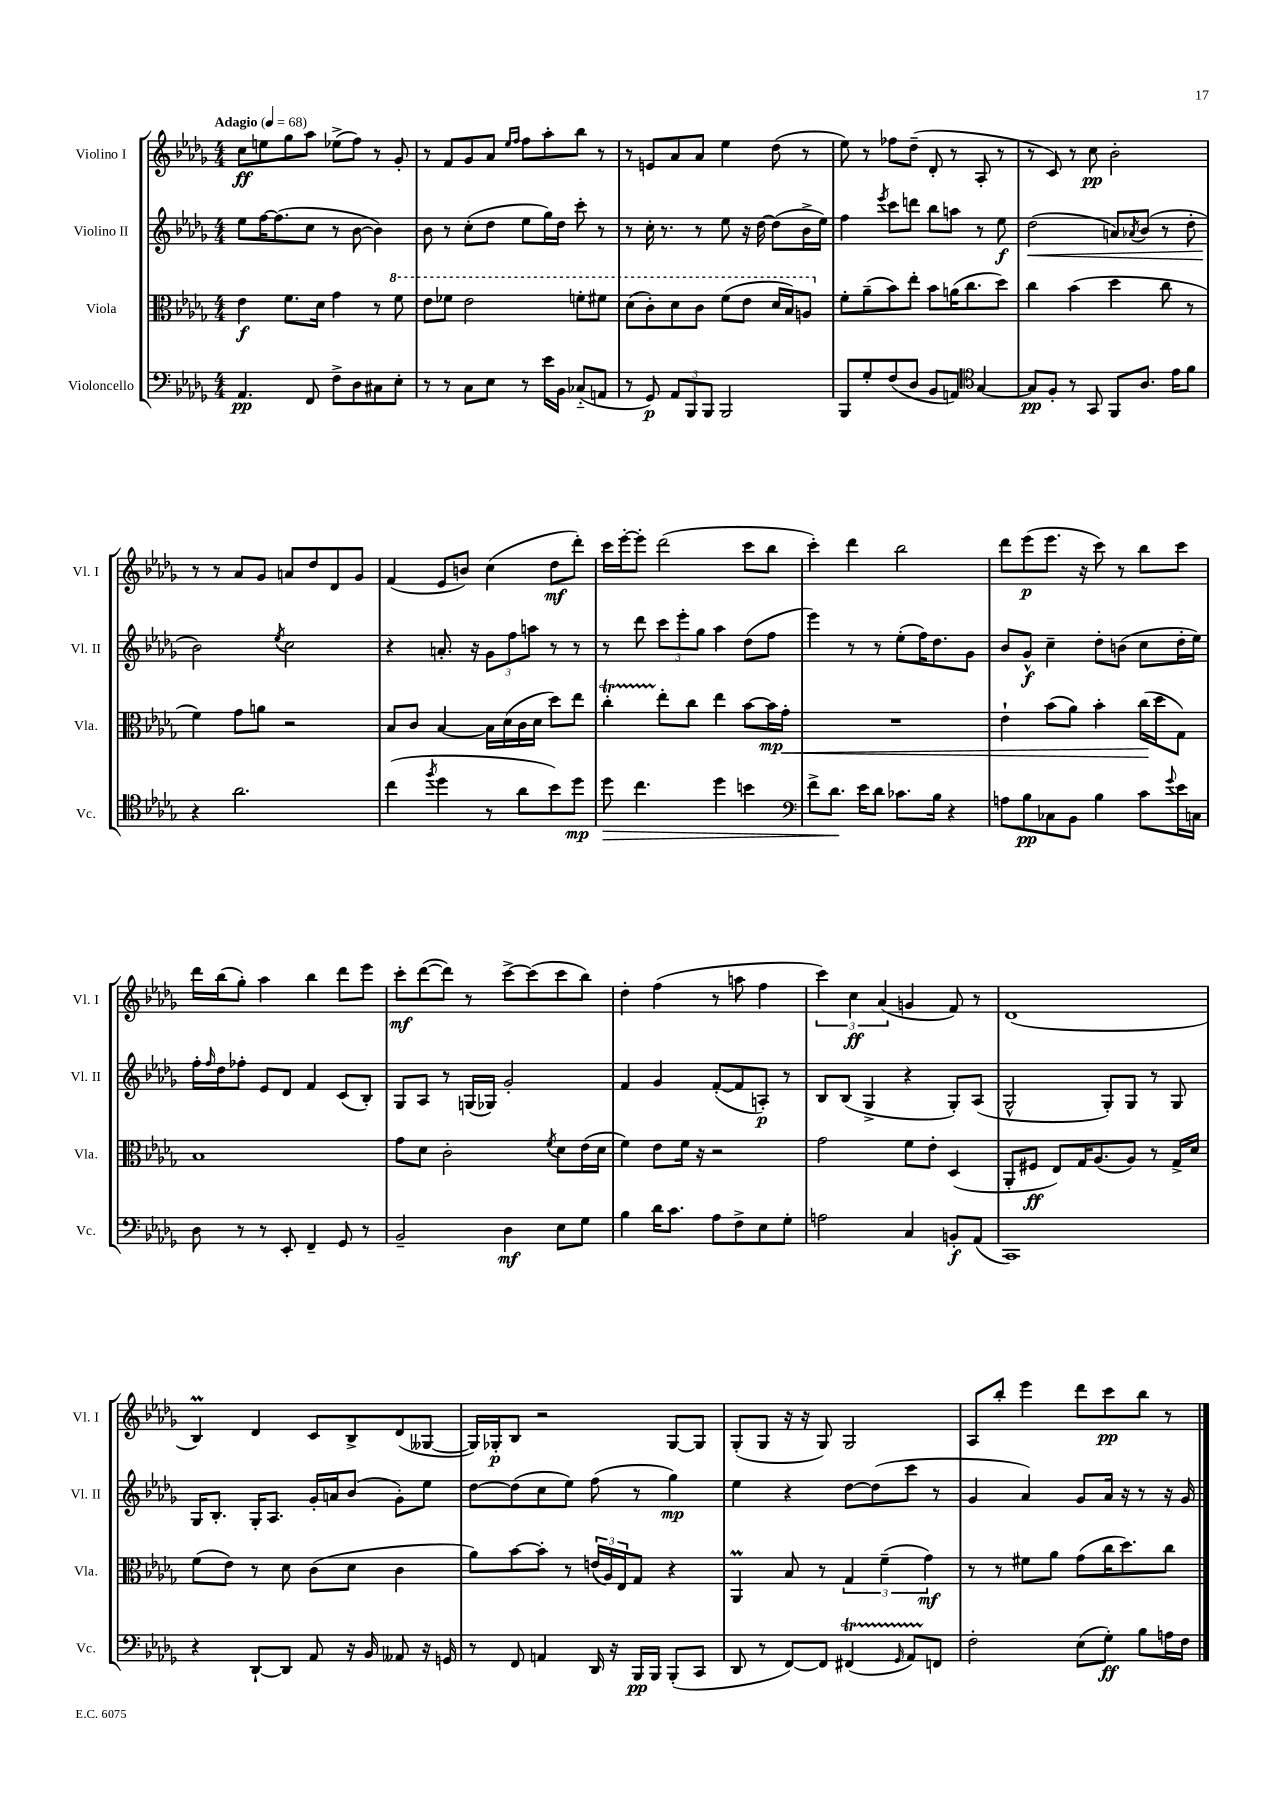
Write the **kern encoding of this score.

**kern	**dynam	**kern	**dynam	**kern	**dynam	**kern	**dynam
*part4	*part4	*part3	*part3	*part2	*part2	*part1	*part1
*staff4	*staff4	*staff3	*staff3	*staff2	*staff2	*staff1	*staff1
*I"Violoncello	*	*I"Viola	*	*I"Violino II	*	*I"Violino I	*
*I'Vc.	*	*I'Vla.	*	*I'Vl. II	*	*I'Vl. I	*
*clefF4	*	*clefC3	*	*clefG2	*	*clefG2	*
*k[b-e-a-d-g-]	*	*k[b-e-a-d-g-]	*	*k[b-e-a-d-g-]	*	*k[b-e-a-d-g-]	*
*M4/4	*	*M4/4	*	*M4/4	*	*M4/4	*
*MM68	*	*MM68	*	*MM68	*	*MM68	*
=1	=1	=1	=1	=1	=1	=1	=1
!	!	!	!	!	!	!LO:TX:a:B:t=Adagio	!
4.AA-/	pp	4e-\	f	8ee-\L	.	8cc\L	ff
.	.	.	.	[16ff\K	.	8een\	.
.	.	.	.	(8.ff\]	.	.	.
.	.	8.f\L	.	.	.	8gg-\	.
8FF/	.	.	.	8cc\J	.	8aa-\J	.
.	.	16d-\Jk	.	.	.	.	.
8F^\L	.	4g-\	.	8r	.	(8ee-X^\L	.
8D-\	.	.	.	[8b-\	.	8ff\J)	.
8C#X\	.	8r	.	4b-\])	.	8r	.
*	*	*8va	*	*	*	*	*
8E-'\J	.	8ff\	.	.	.	8g-'/	.
=2	=2	=2	=2	=2	=2	=2	=2
8r	.	8ee-\L	.	8b-\	.	8r	.
8r	.	8ff-X\J	.	8r	.	8f/L	.
8C\L	.	2ee-\	.	(8cc'\L	.	8g-/	.
8E-\J	.	.	.	8dd-\J	.	8a-/J	.
.	.	.	.	.	.	16qqee-/LL	.
.	.	.	.	.	.	16qqff/JJ	.
8r	.	.	.	8ee-\L	.	8ff\L	.
16e-\LL	.	.	.	16gg-\L)	.	8aa-'\	.
16BB-\JJ	.	.	.	16dd-\JJ	.	.	.
(8C-X/L	.	8ffn'\L	.	8ccc'\	.	8bb-\J	.
8AAn/J	.	8ff#X\J	.	8r	.	8r	.
=3	=3	=3	=3	=3	=3	=3	=3
8r	.	(8dd-\L	.	8r	.	8r	.
8GG-/)	p	8cc'\)	.	16cc'\	.	8en/L	.
.	.	.	.	8.r	.	.	.
12AA-/L	.	8dd-\	.	.	.	8a-/	.
12BBB-/	.	.	.	.	.	.	.
.	.	8cc\J	.	8r	.	8a-/J	.
12BBB-/J	.	.	.	.	.	.	.
2BBB-/	.	(8ff\L	.	8ee-\	.	4ee-\	.
.	.	8ee-\J	.	16r	.	.	.
.	.	.	.	[16dd-\	.	.	.
.	.	16dd-/LL	.	(8dd-\L]	.	(8dd-\	.
.	.	16b-/J)	.	.	.	.	.
.	.	8an/J	.	16b-^\L	.	8r	.
.	.	.	.	16ee-\JJ)	.	.	.
=4	=4	=4	=4	=4	=4	=4	=4
*	*	*X8va	*	*	*	*	*
8BBB-/L	.	8f'\L	.	4ff\	.	8ee-\)	.
8G-'/	.	(8a-~\	.	.	.	8r	.
.	.	.	.	8qeee-/	.	.	.
(8F/	.	8b-\)	.	8ccc\L	.	8ff-X\L	.
8D-/J	.	8ee-'\J	.	8dddn\J	.	(8dd-~\J	.
8BB-/L	.	8b-\L	.	8bb-\L	.	8d-'/	.
8AAn/J)	.	(16an\K	.	8aan\J	.	8r	.
.	.	8.cc\	.	.	.	.	.
*clefC4	*	*	*	*	*	*	*
[4G-/	.	.	.	8r	.	8A-'/	.
.	.	8dd-\J)	.	8ee-\	f	8r	.
=5	=5	=5	=5	=5	=5	=5	=5
!	!	!	!	!	!LO:HP:b	!	!
8G-/L]	pp	4cc\	.	(2dd-\	<	8r	.
8F'/J	.	.	.	.	.	8c/)	.
8r	.	(4b-\	.	.	.	8r	.
8GG-/	.	.	.	.	.	8cc\	pp
8FF/L	.	4dd-\	.	8an/L)	.	2b-'\	.
.	.	.	.	8qa-X/	.	.	.
8.A-/J	.	.	.	(8b-/J	.	.	.
.	.	8cc\	.	8r	.	.	.
16e-\KL	.	.	.	.	.	.	.
8f\J	.	8r	.	8dd-'\	.	.	.
!!LO:LB:g=z
=6	=6	=6	=6	=6	=6	=6	=6
4r	.	4f\)	.	2b-\)	.	8r	.
.	.	.	.	.	.	8r	.
2.a-\	.	8g-\L	.	.	.	8a-/L	.
.	.	8an\J	.	.	.	8g-/J	.
.	.	.	.	8qee-/	.	.	.
.	.	2r	.	2cc\	[	8an/L	.
.	.	.	.	.	.	8dd-/	.
.	.	.	.	.	.	8d-/	.
.	.	.	.	.	.	8g-/J	.
=7	=7	=7	=7	=7	=7	=7	=7
(4cc\	.	8B-/L	.	4r	.	(4f/	.
.	.	8c/J	.	.	.	.	.
8qff/	.	.	.	.	.	.	.
4dd-\	.	[4B-/	.	8.an'/	.	8e-/L	.
.	.	.	.	.	.	8bn/J)	.
.	.	.	.	16r	.	.	.
8r	.	16B-\LL]	.	12g-\L	.	(4cc\	.
.	.	(16d-\	.	.	.	.	.
.	.	.	.	12ff\	.	.	.
8a-\L	.	16c\	.	.	.	.	.
.	.	.	.	12aan\J	.	.	.
.	.	16d-\JJ	.	.	.	.	.
8b-\)	.	8dd-\L)	.	8r	.	8dd-\L	mf
8dd-\J	mp	8ee-\J	.	8r	.	8ddd-'\J)	.
=8	=8	=8	=8	=8	=8	=8	=8
!	!LO:HP:b	!	!	!	!	!	!
8dd-\	>	4cct'\	.	8r	.	16ccc\LL	.
.	.	.	.	.	.	[16eee-'\J	.
4.cc\	.	.	.	8ddd-\	.	8eee-'\J]	.
.	.	8ee-'\L	.	12ccc\L	.	(2ddd-\	.
.	.	.	.	12eee-'\	.	.	.
.	.	8cc\J	.	.	.	.	.
.	.	.	.	12gg-\J	.	.	.
4dd-\	.	4ee-\	.	4aa-\	.	.	.
4bn\	.	[8b-\L	.	(8dd-\L	.	8ccc\L	.
.	.	16b-\L]	mp	8ff\J	.	8bb-\J	.
!	!	!	!LO:HP:b	!	!	!	!
.	.	16g-'\JJ	<	.	.	.	.
=9	=9	=9	=9	=9	=9	=9	=9
*clefF4	*	*	*	*	*	*	*
8f^\L	.	1r	.	4eee-\)	.	4ccc'\)	.
8.d-\J	.	.	.	.	.	.	.
.	.	.	.	8r	.	4ddd-\	.
16e-\KL	]	.	.	.	.	.	.
8d-\J	.	.	.	8r	.	.	.
8.c-X\L	.	.	.	(8ee-'\L	.	2bb-\	.
.	.	.	.	16ff\K)	.	.	.
16B-\Jk	.	.	.	8.dd-\	.	.	.
4r	.	.	.	.	.	.	.
.	.	.	.	8g-\J	.	.	.
=10	=10	=10	=10	=10	=10	=10	=10
8An\L	.	4e-`\	.	8b-/L	.	8ddd-\L	.
8B-\	pp	.	.	8g-^^/J	f	(8eee-\	p
8C-X\	.	(8b-\L	.	4cc~\	.	8.eee-\J	.
8BB-\J	.	8a-\J)	.	.	.	.	.
.	.	.	.	.	.	16r	.
4B-\	.	4b-'\	.	8dd-'\L	.	8ccc\)	.
.	.	.	.	(8bn\J	.	8r	.
8c\L	.	(16cc\LL	.	8cc\L	.	8bb-\L	.
.	.	16dd-\J	[	.	.	.	.
8qqg-/	.	.	.	.	.	.	.
16e-\L	.	8G-\J)	.	16dd-'\L	.	8ccc\J	.
16Cn\JJ	.	.	.	16ee-\JJ)	.	.	.
!!LO:LB:g=z
=11	=11	=11	=11	=11	=11	=11	=11
8D-\	.	1B-	.	16ff'\LL	.	16ddd-\LL	.
.	.	.	.	16qqff/	.	.	.
.	.	.	.	16dd-\J	.	(16bb-\J	.
8r	.	.	.	8ff-X'\J	.	8gg-'\J)	.
8r	.	.	.	8e-/L	.	4aa-\	.
8EE-'/	.	.	.	8d-/J	.	.	.
4FF~/	.	.	.	4f/	.	4bb-\	.
8GG-/	.	.	.	(8c/L	.	8ddd-\L	.
8r	.	.	.	8B-'/J)	.	8eee-\J	.
=12	=12	=12	=12	=12	=12	=12	=12
2BB-~/	.	8g-\L	.	8G-/L	.	8ccc'\L	mf
.	.	8d-\J	.	8A-/J	.	([8ddd-\	.
.	.	2c'\	.	8r	.	8ddd-\J])	.
.	.	.	.	(16Gn/LL	.	8r	.
.	.	.	.	16G-X/JJ)	.	.	.
4D-\	mf	.	.	2g-'/	.	[8ccc^\L	.
.	.	.	.	.	.	(8ccc\]	.
.	.	8qf/	.	.	.	.	.
8E-\L	.	8d-\L	.	.	.	8ccc\	.
8G-\J	.	(16e-\L	.	.	.	8bb-\J)	.
.	.	16d-\JJ	.	.	.	.	.
=13	=13	=13	=13	=13	=13	=13	=13
4B-\	.	4f\)	.	4f/	.	4dd-'\	.
16d-\KL	.	8e-\L	.	4g-/	.	(4ff\	.
8.c\J	.	.	.	.	.	.	.
.	.	16f\Jk	.	.	.	.	.
.	.	16r	.	.	.	.	.
8A-\L	.	2r	.	([8f'/L	.	8r	.
8F^\	.	.	.	8f/]	.	8aan\	.
8E-\	.	.	.	8An'/J)	p	4ff\	.
8G-'\J	.	.	.	8r	.	.	.
=14	=14	=14	=14	=14	=14	=14	=14
2An\	.	2g-\	.	8B-/L	.	6ccc\)	.
.	.	.	.	(8B-/J	.	.	.
.	.	.	.	.	.	6cc\	ff
.	.	.	.	4G-^/	.	.	.
.	.	.	.	.	.	(6a-/	.
4C/	.	8f\L	.	4r	.	4gn/	.
.	.	8e-'\J	.	.	.	.	.
8BBn'/L	f	(4D-/	.	8G-'/L)	.	8f/)	.
(8AA-/J	.	.	.	(8A-/J	.	8r	.
=15	=15	=15	=15	=15	=15	=15	=15
1CC)	.	8AA-'/L	.	2G-^^/	.	(1d-	.
.	.	8F#X/J	ff	.	.	.	.
.	.	8E-/L)	.	.	.	.	.
.	.	16G-/K	.	.	.	.	.
.	.	(8.A-/	.	.	.	.	.
.	.	.	.	8G-'/L)	.	.	.
.	.	8A-/J)	.	8G-/J	.	.	.
.	.	8r	.	8r	.	.	.
.	.	16G-^/LL	.	8G-/	.	.	.
.	.	16d-/JJ	.	.	.	.	.
!!LO:LB:g=z
=16	=16	=16	=16	=16	=16	=16	=16
4r	.	(8f\L	.	16G-/KL	.	4B-M/)	.
.	.	.	.	8.B-'/J	.	.	.
.	.	8e-\J)	.	.	.	.	.
[8DD-`/L	.	8r	.	16G-'/KL	.	4d-/	.
.	.	.	.	8.A-/J	.	.	.
8DD-/J]	.	8d-\	.	.	.	.	.
8AA-/	.	(8c\L	.	16g-'/LL	.	8c/L	.
.	.	.	.	16an/J	.	.	.
16r	.	8d-\J	.	(8b-/J	.	8B-^/	.
16BB-/	.	.	.	.	.	.	.
8AA--X/	.	4c\	.	8g-'\L)	.	(8d-/	.
16r	.	.	.	8ee-\J	.	[8G--X/J	.
16GGn/	.	.	.	.	.	.	.
=17	=17	=17	=17	=17	=17	=17	=17
8r	.	8a-\L)	.	[8dd-\L	.	16G--/LL])	.
.	.	.	.	.	.	16G-X'/J	p
8FF/	.	[8b-\	.	(8dd-\]	.	8B-/J	.
4AAn/	.	8b-'\J]	.	8cc\	.	2r	.
.	.	8r	.	8ee-\J)	.	.	.
16DD-/	.	(24en/LL	.	(8ff\	.	.	.
.	.	24A-/)	.	.	.	.	.
16r	.	.	.	.	.	.	.
.	.	24E-/J	.	.	.	.	.
16BBB-/LL	pp	8G-/J	.	8r	.	.	.
16BBB-/JJ	.	.	.	.	.	.	.
(8BBB-'/L	.	4r	.	4gg-\)	mp	[8G-/L	.
8CC/J	.	.	.	.	.	8G-/J]	.
=18	=18	=18	=18	=18	=18	=18	=18
8DD-/	.	4AA-M/	.	4ee-\	.	(8G-'/L	.
8r	.	.	.	.	.	8G-/J	.
[8FF/L)	.	8B-/	.	4r	.	16r	.
.	.	.	.	.	.	16r	.
8FF/J]	.	8r	.	.	.	8G-/)	.
(4FF#Xt/	.	6G-/	.	[8dd-\L	.	2G-/	.
.	.	.	.	(8dd-\]	.	.	.
.	.	(6f~\	.	.	.	.	.
16qqGG-/	.	.	.	.	.	.	.
8AA-TTT/L)	.	.	.	8ccc\J	.	.	.
.	.	6g-\)	mf	.	.	.	.
8FFn/J	.	.	.	8r	.	.	.
=19	=19	=19	=19	=19	=19	=19	=19
2F'\	.	8r	.	4g-/	.	8A-/L	.
.	.	8r	.	.	.	8bb-'/J	.
.	.	8f#X\L	.	4a-/)	.	4eee-\	.
.	.	8a-\J	.	.	.	.	.
(8E-\L	.	(8g-\L	.	8g-/L	.	8ddd-\L	.
8G-'\J)	ff	16cc\K	.	16a-/Jk	.	8ccc\	pp
.	.	8.dd-\)	.	16r	.	.	.
8B-\L	.	.	.	8r	.	8bb-\J	.
16An\L	.	8cc\J	.	16r	.	8r	.
16F\JJ	.	.	.	16g-/	.	.	.
==	==	==	==	==	==	==	==
*-	*-	*-	*-	*-	*-	*-	*-
